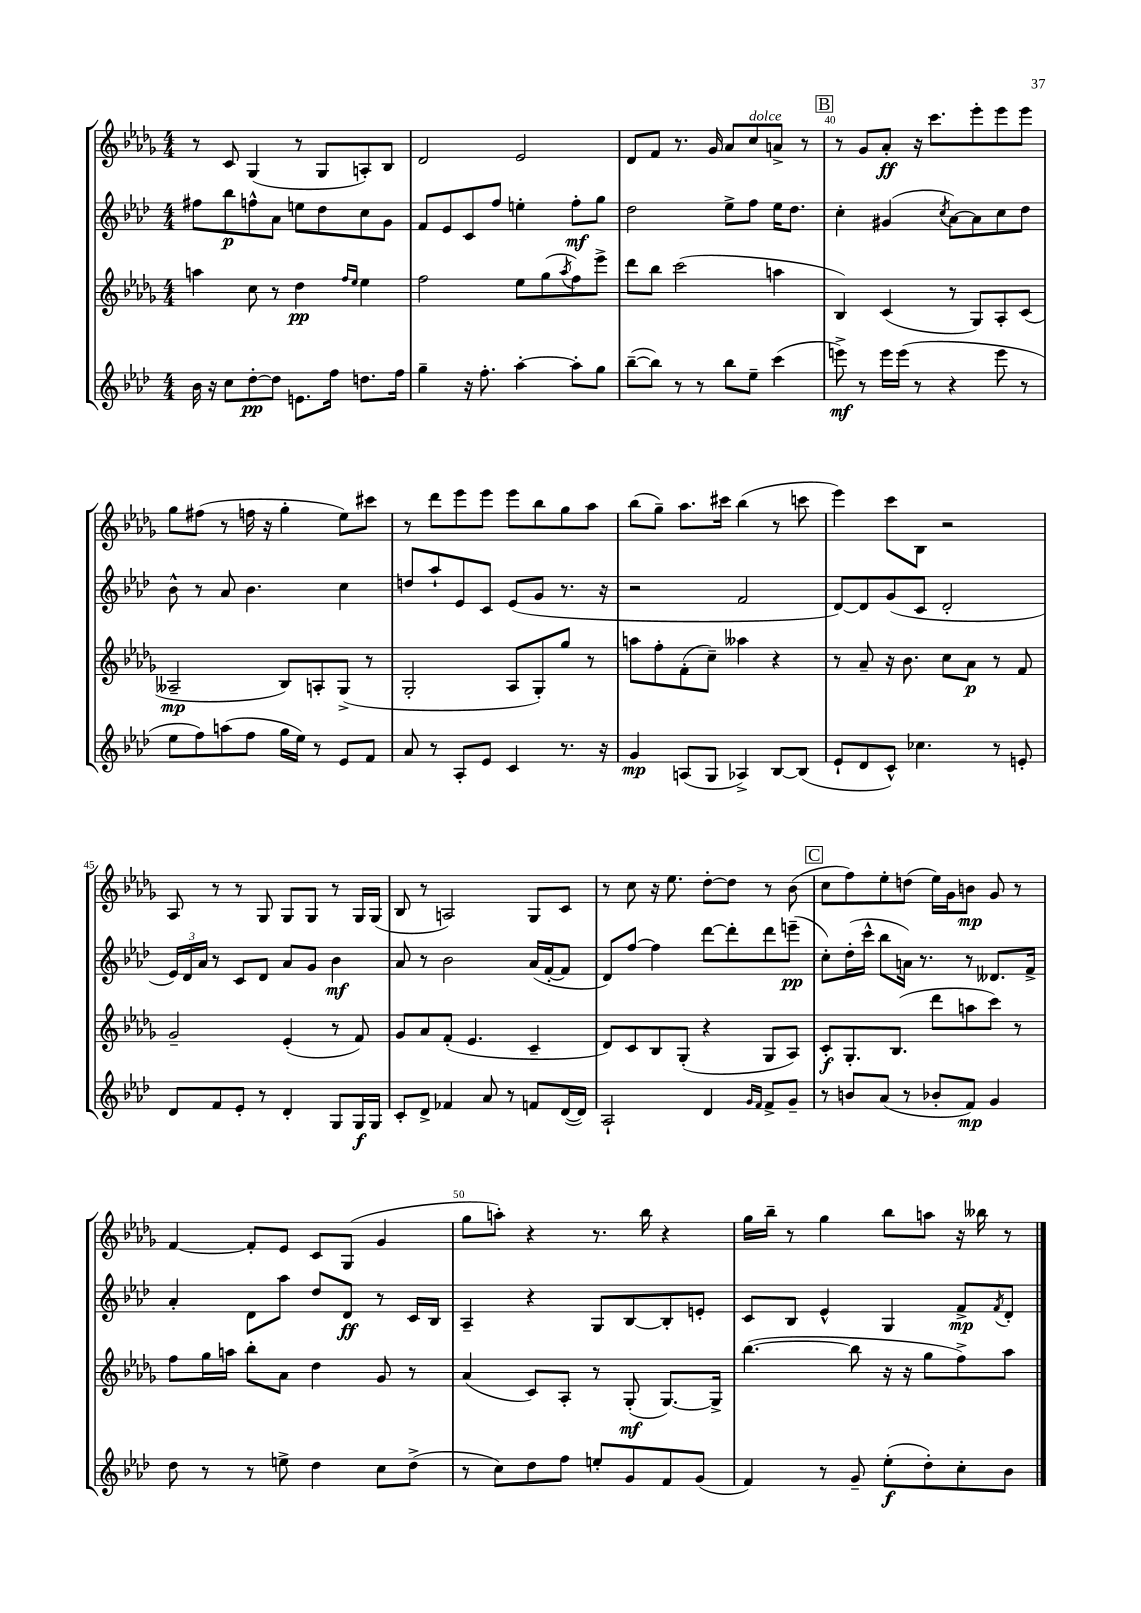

**kern	**dynam	**kern	**dynam	**kern	**dynam	**kern	**dynam
*part4	*part4	*part3	*part3	*part2	*part2	*part1	*part1
*staff4	*staff4	*staff3	*staff3	*staff2	*staff2	*staff1	*staff1
*clefG2	*	*clefG2	*	*clefG2	*	*clefG2	*
*k[b-e-a-d-]	*	*k[b-e-a-d-g-]	*	*k[b-e-a-d-]	*	*k[b-e-a-d-g-]	*
*M4/4	*	*M4/4	*	*M4/4	*	*M4/4	*
=37	=37	=37	=37	=37	=37	=37	=37
16b-\	.	4aan\	.	8ff#X\L	.	8r	.
16r	.	.	.	.	.	.	.
8cc\L	.	.	.	8bb-\	p	8c/	.
[8dd-'\	pp	8cc\	.	8ffn^^\	.	(4G-/	.
8dd-\J]	.	8r	.	8a-\J	.	.	.
8.en\L	.	4dd-\	pp	8een\L	.	8r	.
.	.	.	.	8dd-\	.	8G-/L	.
16ff\Jk	.	.	.	.	.	.	.
.	.	16qqff/LL	.	.	.	.	.
.	.	16qqee-/JJ	.	.	.	.	.
8.ddn\L	.	4ee-\	.	8cc\	.	8An'/)	.
.	.	.	.	8g\J	.	8B-/J	.
16ff\Jk	.	.	.	.	.	.	.
=38	=38	=38	=38	=38	=38	=38	=38
4gg~\	.	2ff\	.	8f/L	.	2d-/	.
.	.	.	.	8e-/	.	.	.
16r	.	.	.	8c/	.	.	.
8.ff'\	.	.	.	.	.	.	.
.	.	.	.	8ff/J	.	.	.
[4aa-'\	.	8ee-\L	.	4een'\	.	2e-/	.
.	.	(8gg-\	.	.	.	.	.
.	.	8qaa-/	.	.	.	.	.
8aa-'\L]	.	8ff\)	.	8ff'\L	mf	.	.
8gg\J	.	8eee-^\J	.	8gg\J	.	.	.
=39	=39	=39	=39	=39	=39	=39	=39
([8bb-~\L	.	8ddd-\L	.	2dd-\	.	8d-/L	.
8bb-\J])	.	8bb-\J	.	.	.	8f/J	.
8r	.	(2ccc\	.	.	.	8.r	.
8r	.	.	.	.	.	.	.
.	.	.	.	.	.	16g-/	.
8bb-\L	.	.	.	8ee-^\L	.	8a-/L	.
!	!	!	!	!	!	!LO:TX:a:i:t=dolce	!
8ee-~\J	.	.	.	8ff\J	.	8cc/	.
(4ccc\	.	4aan\	.	16ee-\KL	.	8an^/J	.
.	.	.	.	8.dd-\J	.	.	.
.	.	.	.	.	.	8r	.
!!LO:REH:place=s1:t=B
=40	=40	=40	=40	=40	=40	=40	=40
8eeen^\)	mf	4B-/)	.	4cc'\	.	8r	.
8r	.	.	.	.	.	8g-/L	.
16eee\LL	.	(4c/	.	(4g#X/	.	8a-'/J	ff
(16eee\JJ	.	.	.	.	.	.	.
8r	.	.	.	.	.	16r	.
.	.	.	.	.	.	8.ccc\L	.
.	.	.	.	8qcc/	.	.	.
4r	.	8r	.	[8a-\L)	.	.	.
.	.	8G-/L)	.	8a-\]	.	8eee-'\	.
8eee\	.	8A-'/	.	8cc\	.	8eee-\	.
8r	.	(8c/J	.	8dd-\J	.	8eee-\J	.
!!LO:LB:g=z
=41	=41	=41	=41	=41	=41	=41	=41
8ee-\L	.	2A--X~/	mp	8b-^^\	.	8gg-\L	.
8ff\)	.	.	.	8r	.	(8ff#X\J	.
(8aan\	.	.	.	8a-/	.	8r	.
8ff\J	.	.	.	4.b-\	.	16ffn\	.
.	.	.	.	.	.	16r	.
16gg\LL	.	8B-/L)	.	.	.	4gg-'\	.
16ee-\JJ)	.	.	.	.	.	.	.
8r	.	8An'/	.	.	.	.	.
8e-/L	.	(8G-^/J	.	4cc\	.	8ee-\L)	.
8f/J	.	8r	.	.	.	8ccc#X\J	.
=42	=42	=42	=42	=42	=42	=42	=42
8a-/	.	2G-'/	.	8ddn/L	.	8r	.
8r	.	.	.	8aa-`/	.	8ddd-\L	.
8A-'/L	.	.	.	8e-/	.	8eee-\	.
8e-/J	.	.	.	8c/J	.	8eee-\J	.
4c/	.	8A-/L	.	(8e-/L	.	8eee-\L	.
.	.	8G-'/)	.	8g/J	.	8bb-\	.
8.r	.	8gg-/J	.	8.r	.	8gg-\	.
.	.	8r	.	.	.	8aa-\J	.
16r	.	.	.	16r	.	.	.
=43	=43	=43	=43	=43	=43	=43	=43
4g/	mp	8aan\L	.	2r	.	(8bb-\L	.
.	.	8ff'\	.	.	.	8gg-~\J)	.
(8An/L	.	(8f'\	.	.	.	8.aa-\L	.
8G/J	.	8cc~\J)	.	.	.	.	.
.	.	.	.	.	.	16ccc#X\Jk	.
4A-X^/)	.	4aa--X\	.	2f/	.	(4bb-\	.
[8B-/L	.	4r	.	.	.	8r	.
(8B-/J]	.	.	.	.	.	8cccn\	.
=44	=44	=44	=44	=44	=44	=44	=44
8e-`/L	.	8r	.	[8d-/L)	.	4eee-\)	.
8d-/	.	8a-~/	.	8d-/]	.	.	.
8c^^/J)	.	16r	.	(8g/	.	8ccc\L	.
.	.	8.b-\	.	.	.	.	.
4.cc-X\	.	.	.	8c/J	.	8B-\J	.
.	.	8cc\L	.	2d-'/	.	2r	.
.	.	8a-\J	p	.	.	.	.
8r	.	8r	.	.	.	.	.
8en'/	.	8f/	.	.	.	.	.
!!LO:LB:g=z
=45	=45	=45	=45	=45	=45	=45	=45
8d-/L	.	2g-~/	.	24e-/LL)	.	8A-/	.
.	.	.	.	24d-/	.	.	.
.	.	.	.	24a-/JJ	.	.	.
8f/	.	.	.	8r	.	8r	.
8e-'/J	.	.	.	8c/L	.	8r	.
8r	.	.	.	8d-/J	.	8G-/	.
4d-'/	.	(4e-'/	.	8a-/L	.	8G-/L	.
.	.	.	.	8g/J	.	8G-/J	.
8G/L	.	8r	.	4b-\	mf	8r	.
16G/L	f	8f/)	.	.	.	16G-/LL	.
16G/JJ	.	.	.	.	.	(16G-/JJ	.
=46	=46	=46	=46	=46	=46	=46	=46
8c'/L	.	8g-/L	.	8a-/	.	8B-/	.
8d-^/J	.	8a-/	.	8r	.	8r	.
4f-X/	.	(8f'/J	.	2b-\	.	2An/)	.
.	.	4.e-/	.	.	.	.	.
8a-/	.	.	.	.	.	.	.
8r	.	.	.	.	.	.	.
8fn/L	.	4c~/	.	(16a-/LL	.	8G-/L	.
.	.	.	.	[16f'/J	.	.	.
([16d-/L	.	.	.	8f/J]	.	8c/J	.
16d-/JJ])	.	.	.	.	.	.	.
=47	=47	=47	=47	=47	=47	=47	=47
2A-`/	.	8d-/L)	.	8d-/L)	.	8r	.
.	.	8c/	.	[8ff/J	.	8cc\	.
.	.	8B-/	.	4ff\]	.	16r	.
.	.	.	.	.	.	8.ee-\	.
.	.	(8G-'/J	.	.	.	.	.
4d-/	.	4r	.	[8ddd-\L	.	[8dd-'\L	.
.	.	.	.	8ddd-'\]	.	8dd-\J]	.
16qqg/LL	.	.	.	.	.	.	.
16qqf/JJ	.	.	.	.	.	.	.
8f^/L	.	8G-/L	.	8ddd-\	.	8r	.
8g~/J	.	8A-/J)	.	(8eeen~\J	pp	(8b-\	.
!!LO:REH:place=s1:t=C
=48	=48	=48	=48	=48	=48	=48	=48
8r	.	8c'/L	f	8cc'\L)	.	8cc\L	.
8bn/L	.	8.G-'/	.	(16dd-'\L	.	8ff\)	.
.	.	.	.	16ccc^^\JJ	.	.	.
(8a-/J	.	.	.	8bb-\L	.	8ee-'\	.
.	.	(8.B-/J	.	.	.	.	.
8r	.	.	.	16an\Jk)	.	(8ddn\J	.
.	.	.	.	8.r	.	.	.
8b-X'/L	.	8ddd-\L	.	.	.	16ee-\LL)	.
.	.	.	.	.	.	16g-\J	.
8f/J)	mp	8aan\	.	8r	.	8bn\J	mp
4g/	.	8ccc\J)	.	8.d--X/L	.	8g-/	.
.	.	8r	.	.	.	8r	.
.	.	.	.	16f^/Jk	.	.	.
!!LO:LB:g=z
=49	=49	=49	=49	=49	=49	=49	=49
8dd-\	.	8ff\L	.	4a-'/	.	[4f/	.
8r	.	16gg-\L	.	.	.	.	.
.	.	16aan\JJ	.	.	.	.	.
8r	.	8bb-'\L	.	8d-\L	.	8f'/L]	.
8een^\	.	8a-\J	.	8aa-\J	.	8e-/J	.
4dd-\	.	4dd-\	.	8dd-/L	.	8c/L	.
.	.	.	.	8d-/J	ff	(8G-/J	.
8cc\L	.	8g-/	.	8r	.	4g-/	.
(8dd-^\J	.	8r	.	16c/LL	.	.	.
.	.	.	.	16B-/JJ	.	.	.
=50	=50	=50	=50	=50	=50	=50	=50
8r	.	(4a-/	.	4A-~/	.	8gg-\L	.
8cc\L)	.	.	.	.	.	8aan'\J)	.
8dd-\	.	8c/L)	.	4r	.	4r	.
8ff\J	.	8A-'/J	.	.	.	.	.
8een'/L	.	8r	.	8G/L	.	8.r	.
8g/	.	(8G-'/	mf	[8B-/	.	.	.
.	.	.	.	.	.	16bb-\	.
8f/	.	[8.G-/L)	.	8B-'/]	.	4r	.
(8g/J	.	.	.	8en'/J	.	.	.
.	.	16G-^/Jk]	.	.	.	.	.
=51	=51	=51	=51	=51	=51	=51	=51
4f/)	.	([4.bb-\	.	8c/L	.	16gg-\LL	.
.	.	.	.	.	.	16bb-~\JJ	.
.	.	.	.	8B-/J	.	8r	.
8r	.	.	.	4e-^^/	.	4gg-\	.
8g~/	.	8bb-\]	.	.	.	.	.
(8ee-'\L	f	16r	.	4G/	.	8bb-\L	.
.	.	16r	.	.	.	.	.
8dd-'\)	.	8gg-\L	.	.	.	8aan\J	.
8cc'\	.	8ff^\)	.	8f^/L	mp	16r	.
.	.	.	.	.	.	16bb--X\	.
.	.	.	.	8qf/	.	.	.
8b-\J	.	8aa-\J	.	8d-'/J	.	8r	.
==	==	==	==	==	==	==	==
*-	*-	*-	*-	*-	*-	*-	*-
